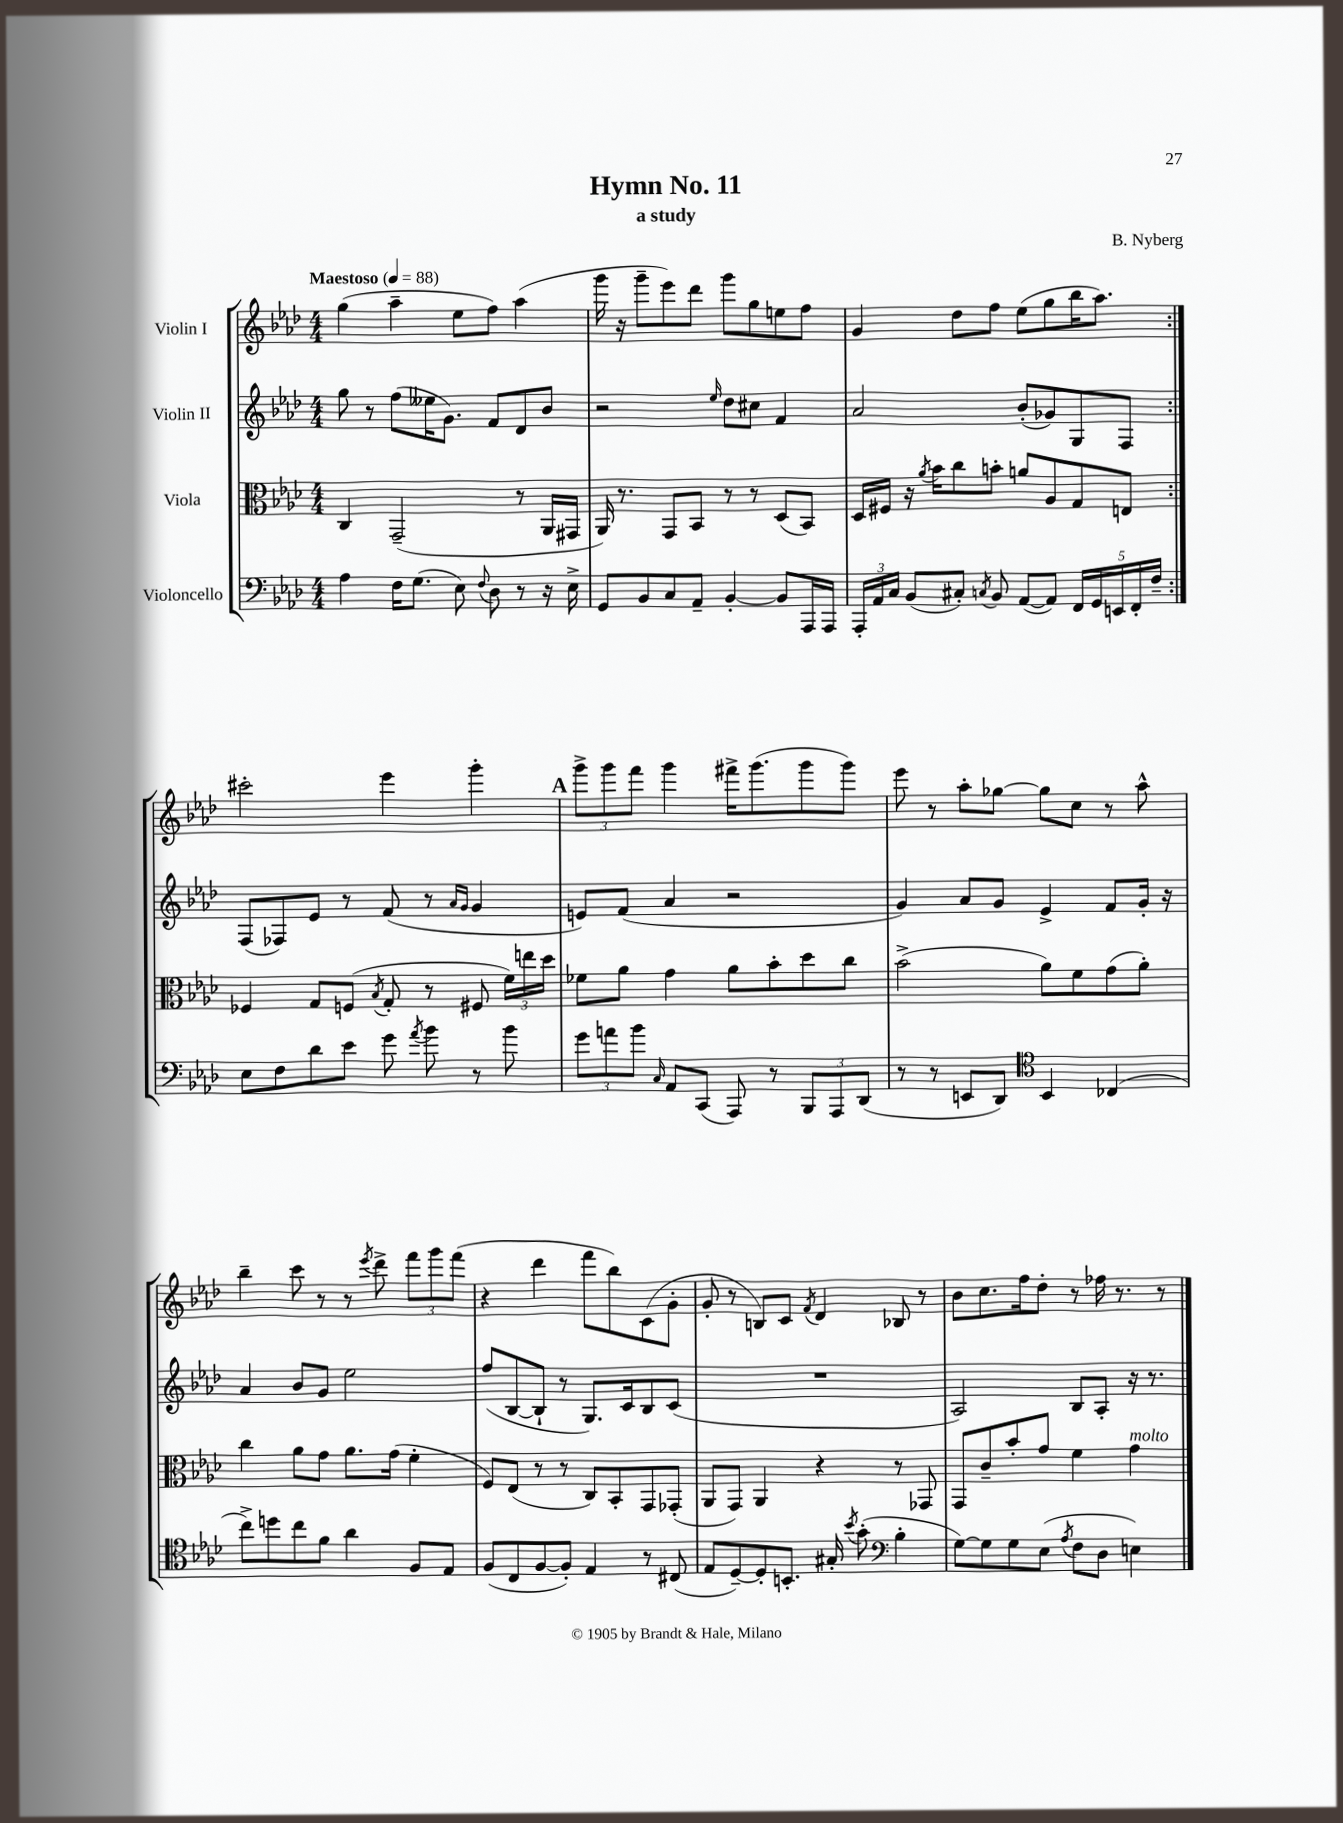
\header { title = "Hymn No. 11" composer = "B. Nyberg" subtitle = "a study" }
<<
\new StaffGroup <<
\new Staff = "s0" \with { instrumentName = "Violin I" } {
    \clef treble \key aes \major \numericTimeSignature \time 4/4 \tempo "Maestoso" 4 = 88
    \autoBeamOff \repeat volta 2 { g''4( aes''4-- ees''8[ f''8]) aes''4( |
    g'''16 r16 g'''8[-- ees'''8) des'''8] g'''8[ g''8 e''8 f''8] |
    g'4 des''8[ f''8] ees''8[( g''8 bes''16 aes''8.]) | }
    cis'''2-. ees'''4 g'''4-. |
    \mark \markup { \bold "A" } \tuplet 3/2 { g'''8[-> g'''8 f'''8] } g'''4 fis'''16[-> g'''8.( g'''8 g'''8]) |
    ees'''8 r8 aes''8[-. ges''8]~ ges''8[ c''8] r8 aes''8-^ |
    bes''4-- c'''8 r8 r8 \acciaccatura { ees'''8 } des'''8-> \tuplet 3/2 { f'''8[ g'''8 f'''8]( } |
    r4 des'''4 f'''8[ bes''8) c'8( g'8]-. |
    g'8-. r8 b8[) c'8] \acciaccatura { f'8 } des'4 bes8 r8 |
    bes'8[ c''8. f''16 des''8]-. r8 fes''16 r8. r8 \bar "|." |
}
\new Staff = "s1" \with { instrumentName = "Violin II" } {
    \clef treble \key aes \major \numericTimeSignature \time 4/4
    \autoBeamOff \repeat volta 2 { g''8 r8 f''8[( eeses''16 g'8.]) f'8[ des'8 bes'8] |
    r2 \grace { ees''16 } des''8[ cis''8] f'4 |
    aes'2 bes'8[-.( ges'8) g8 f8] | }
    f8[( fes8) ees'8] r8 f'8( r8 \grace { aes'16[ g'16] } g'4 |
    \mark \markup { \bold "A" } e'8[) f'8]( aes'4 r2 |
    g'4) aes'8[ g'8] ees'4-> f'8[ g'16]-. r16 |
    aes'4 bes'8[ g'8] ees''2 |
    f''8[( bes8~ bes8]-! r8 g8.[) c'16 bes8 c'8]( |
    R1 |
    aes2) bes8[ aes8]-. r16 r8. \bar "|." |
}
\new Staff = "s2" \with { instrumentName = "Viola" } {
    \clef alto \key aes \major \numericTimeSignature \time 4/4
    \autoBeamOff \repeat volta 2 { c4 g,2--( r8 aes,16[ gis,16] |
    aes,16) r8. g,8[ bes,8] r8 r8 des8[( bes,8]) |
    des16[ fis16] r16 \acciaccatura { aes'8 } bes'16[ c''8 b'8]-. a'8[ aes8 g8 e8] | }
    fes4 g8[ f8]( \acciaccatura { bes8 } g8-. r8 fis8 \tuplet 3/2 { f'16[) e''16 des''16] } |
    \mark \markup { \bold "A" } fes'8[ aes'8] g'4 aes'8[ bes'8-. des''8 c''8] |
    bes'2->( aes'8[) f'8 g'8( aes'8]-.) |
    c''4 aes'8[ g'8] aes'8.[ g'16]( f'4-. |
    f8[) ees8]( r8 r8 c8[) bes,8-. g,8 ges,8]-.( |
    aes,8[ g,8]) aes,4 r4 r8 ges,8 |
    g,8[ c'8-- bes'8-. g'8] f'4 g'4^\markup { \italic "molto" } \bar "|." |
}
\new Staff = "s3" \with { instrumentName = "Violoncello" } {
    \clef bass \key aes \major \numericTimeSignature \time 4/4
    \autoBeamOff \repeat volta 2 { aes4 f16[ g8.]( ees8) \appoggiatura { f8 } des8 r8 r16 ees16-> |
    g,8[ bes,8 c8 aes,8]-- bes,4~-. bes,8[ aes,,16 aes,,16] |
    \tuplet 3/2 { aes,,16[-. aes,16 c16] } bes,8[( cis8]-.) \acciaccatura { c8 } bes,8 aes,8[~( aes,8]) \tuplet 5/4 { f,16[ g,16 e,16 f,16-. f16]-- } | }
    ees8[ f8 des'8 ees'8] g'8 \acciaccatura { aes'8 } bes'8 r8 bes'8 |
    \mark \markup { \bold "A" } \tuplet 3/2 { g'8[ a'8 bes'8] } \grace { c16 } aes,8[ c,8]( aes,,8) r8 \tuplet 3/2 { bes,,8[ aes,,8 des,8]( } |
    r8 r8 e,8[ des,8]) \clef tenor bes,4 ces4( |
    c''8[->) d''8 c''8 f'8] aes'4 f8[ ees8] |
    f8[( c8 f8~ f8]-.) ees4 r8 cis8( |
    ees8[ des8~--) des8-. b,8.]-. gis16-. \acciaccatura { bes'8 } g'8-.( \clef bass bes4-. |
    g8[~) g8 g8 ees8]( \acciaccatura { aes8 } f8[ des8] e4) \bar "|." |
}
>>
>>
\layout { \context { \Score \remove "Bar_number_engraver" } }
